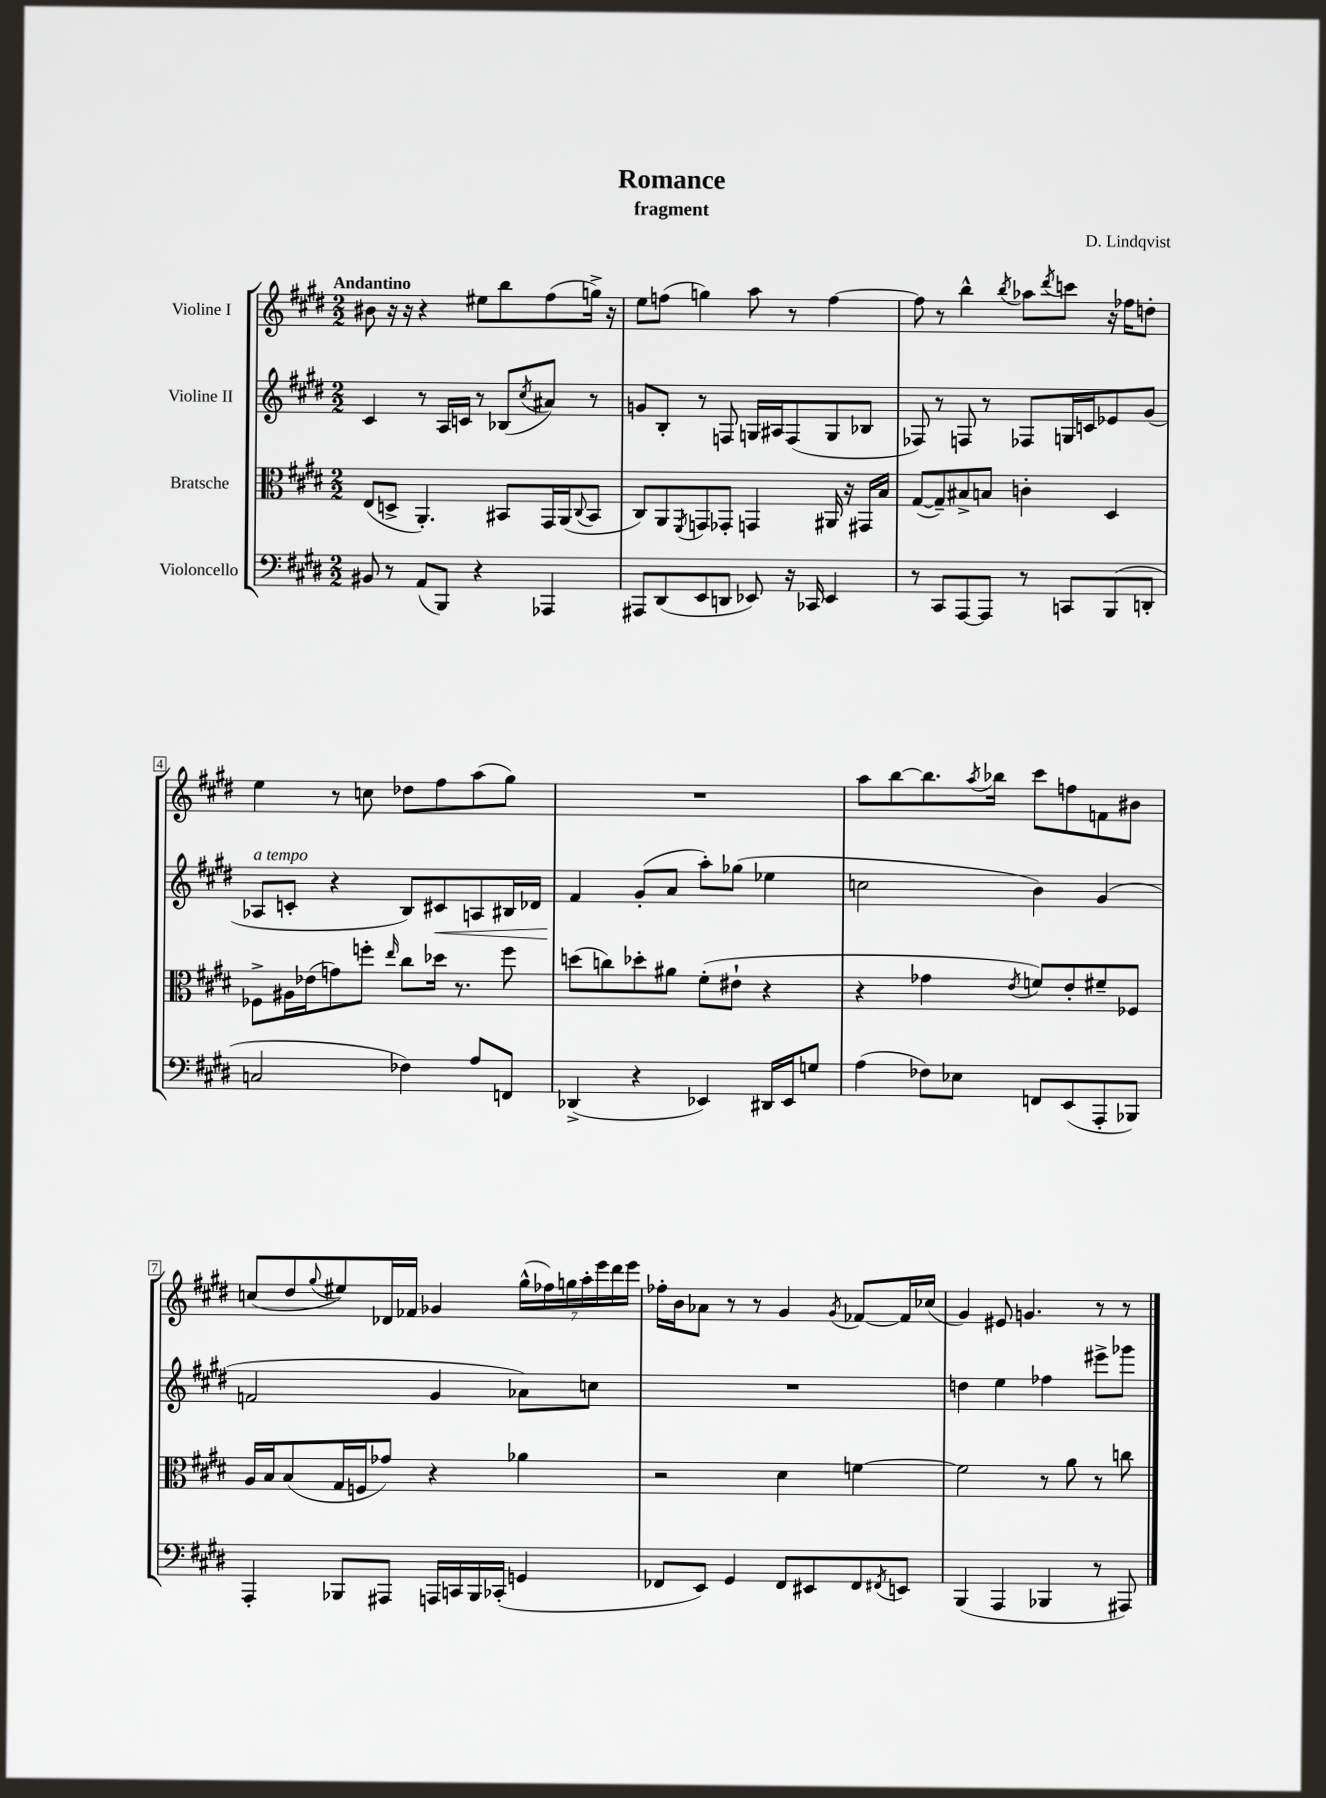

**kern	**kern	**kern	**dynam	**kern
*part4	*part3	*part2	*part2	*part1
*staff4	*staff3	*staff2	*staff2	*staff1
*I"Violoncello	*I"Bratsche	*I"Violine II	*	*I"Violine I
*clefF4	*clefC3	*clefG2	*	*clefG2
*k[f#c#g#d#]	*k[f#c#g#d#]	*k[f#c#g#d#]	*	*k[f#c#g#d#]
*M2/2	*M2/2	*M2/2	*	*M2/2
=1	=1	=1	=1	=1
!	!	!	!	!LO:TX:a:B:t=Andantino
8BB#X/	(8E/L	4c#/	.	8b#X\
8r	8Dn^/J	.	.	16r
.	.	.	.	16r
(8AA/L	4.AA'/)	8r	.	4r
8BBB/J)	.	16A/LL	.	.
.	.	16cn/JJ	.	.
4r	.	8r	.	8ee#X\L
.	8BB#X/L	(8B-X/L	.	8bb\
.	.	8qcc#/	.	.
4AAA-X/	16GG#/L	8a#X/J)	.	(8ff#\
.	(16AA/J	.	.	.
.	8qqC#/	.	.	.
.	8BB#/J	8r	.	16ggn^\Jk)
.	.	.	.	16r
=2	=2	=2	=2	=2
8AAA#X/L	8C#/L)	8gn/L	.	8ee\L
(8DD#/	8AA/	8B'/J	.	(8ffn\J
.	8qFF#/	.	.	.
8EE/	8GGn/	8r	.	4ggn\)
8DDn/J	8GG-X'/J	8Fn/	.	.
8EE-X/)	4GGn/	16Gn/LL	.	8aa\
.	.	16A#X/J	.	.
16r	.	(8F/	.	8r
16CC-X/	.	.	.	.
4EE-/	16AA#X/	8G/	.	[4ff\
.	16r	.	.	.
.	16GG#X/LL	8B-X/J	.	.
.	16B/JJ	.	.	.
=3	=3	=3	=3	=3
8r	([8G#/L	8F-X/)	.	8ff\]
8CC#/L	8G#~/])	8r	.	8r
[8AAA/	8B#X^/	8Fn/	.	4bb^^\
8AAA/J]	8Bn/J	8r	.	.
.	.	.	.	8qbb/
8r	4cn'\	8F-X/L	.	8aa-X\L
.	.	.	.	8qddd#/
8CCn/L	.	16Gn/L	.	8cccn\J
.	.	16cn/J	.	.
(8BBB/	4D#/	8e-X/	.	16r
.	.	.	.	16ff-X\KL
8DDn'/J	.	(8g#/J	.	8ddn'\J
!!LO:LB:g=z
=4	=4	=4	=4	=4
!	!	!LO:TX:a:i:t=a tempo	!	!
2Cn/	8F-X^\L	8A-X/L	.	4ee\
.	16A#X\L	8cn'/J	.	.
.	(16e-X\J	.	.	.
.	8gn\)	4r	.	8r
.	8ffn'\J	.	.	8ccn\
.	16qqee/	.	.	.
4F-X\)	8cc#\L	8B/L)	.	8dd-X\L
!	!	!	!LO:HP:b	!
.	16dd-X\Jk	8c#X/	<	8ff#\
.	8.r	.	.	.
8A/L	.	8An/	.	(8aa\
8FFn/J	8ff\	16B#X/L	.	8gg#\J)
.	.	16d-X/JJ	.	.
=5	=5	=5	=5	=5
(4DD-X^/	(8ddn\L	4f#/	.	1r
.	8ccn\)	.	.	.
4r	8dd-X'\	(8g#'/L	[	.
.	8a#X\J	8a/J	.	.
4EE-X/)	(8f#'\L	8aa'\L)	.	.
.	8e#X`\J	(8gg-X\J	.	.
16DD#X/LL	4r	4ee-X\	.	.
16EE-/J	.	.	.	.
8Gn/J	.	.	.	.
=6	=6	=6	=6	=6
(4A\	4r	2ccn\	.	8aa\L
.	.	.	.	[8bb\
8F-X\L)	4g-X\	.	.	8.bb\]
8E-X\J	.	.	.	.
.	.	.	.	8qaa/
.	.	.	.	16bb-X\Jk
.	8qe/	.	.	.
8FFn/L	8fn/L)	4b\)	.	8ccc#\L
(8EE/	8e'/	.	.	8ffn\
8AAA'/	8f#X~/	(4g#/	.	8fn\
8BBB-X/J)	8F-X/J	.	.	8b#X\J
!!LO:LB:g=z
=7	=7	=7	=7	=7
4AAA'/	16A/LL	2fn/	.	(8ccn/L
.	16B/J	.	.	.
.	(8B/	.	.	8dd#/
.	.	.	.	8qqgg#/
8BBB-X/L	16G#/L	.	.	8ee#X/)
.	16Fn/J	.	.	.
8AAA#X/J	8g-X/J)	.	.	16d-X/L
.	.	.	.	16f-X/JJ
16AAAn/LL	4r	4g#/	.	4g-X/
16CCn/	.	.	.	.
16BBB-/	.	.	.	.
(16CC-X'/JJ	.	.	.	.
4GGn/	4a-X\	8a-X\L)	.	(28gg#^^\LL
.	.	.	.	28ff-X\)
.	.	.	.	28ggn\
.	.	.	.	28aa'\
.	.	8ccn\J	.	.
.	.	.	.	28eee\
.	.	.	.	28ddd#\
.	.	.	.	28eee\JJ
=8	=8	=8	=8	=8
8FF-X/L	2r	1r	.	16ff-X'\LL
.	.	.	.	16b\J
8EE/J)	.	.	.	8a-X\J
4GG#/	.	.	.	8r
.	.	.	.	8r
8FF-/L	4d#\	.	.	4g#/
8EE#X/	.	.	.	.
.	.	.	.	8qg#/
8FF-/	[4fn\	.	.	[8f-X/L
8qFF#X/	.	.	.	.
8EEn/J	.	.	.	16f-/L]
.	.	.	.	(16cc-X/JJ
=9	=9	=9	=9	=9
(4BBB/	2f\]	4ddn\	.	4g#/)
4AAA/	.	4ee\	.	8e#X/
.	.	.	.	4.gn/
4BBB-X/	8r	4ff-X\	.	.
.	8a\	.	.	.
8r	8r	8eee#X^\L	.	8r
8AAA#X/)	8ccn\	8ggg-X\J	.	8r
==	==	==	==	==
*-	*-	*-	*-	*-
